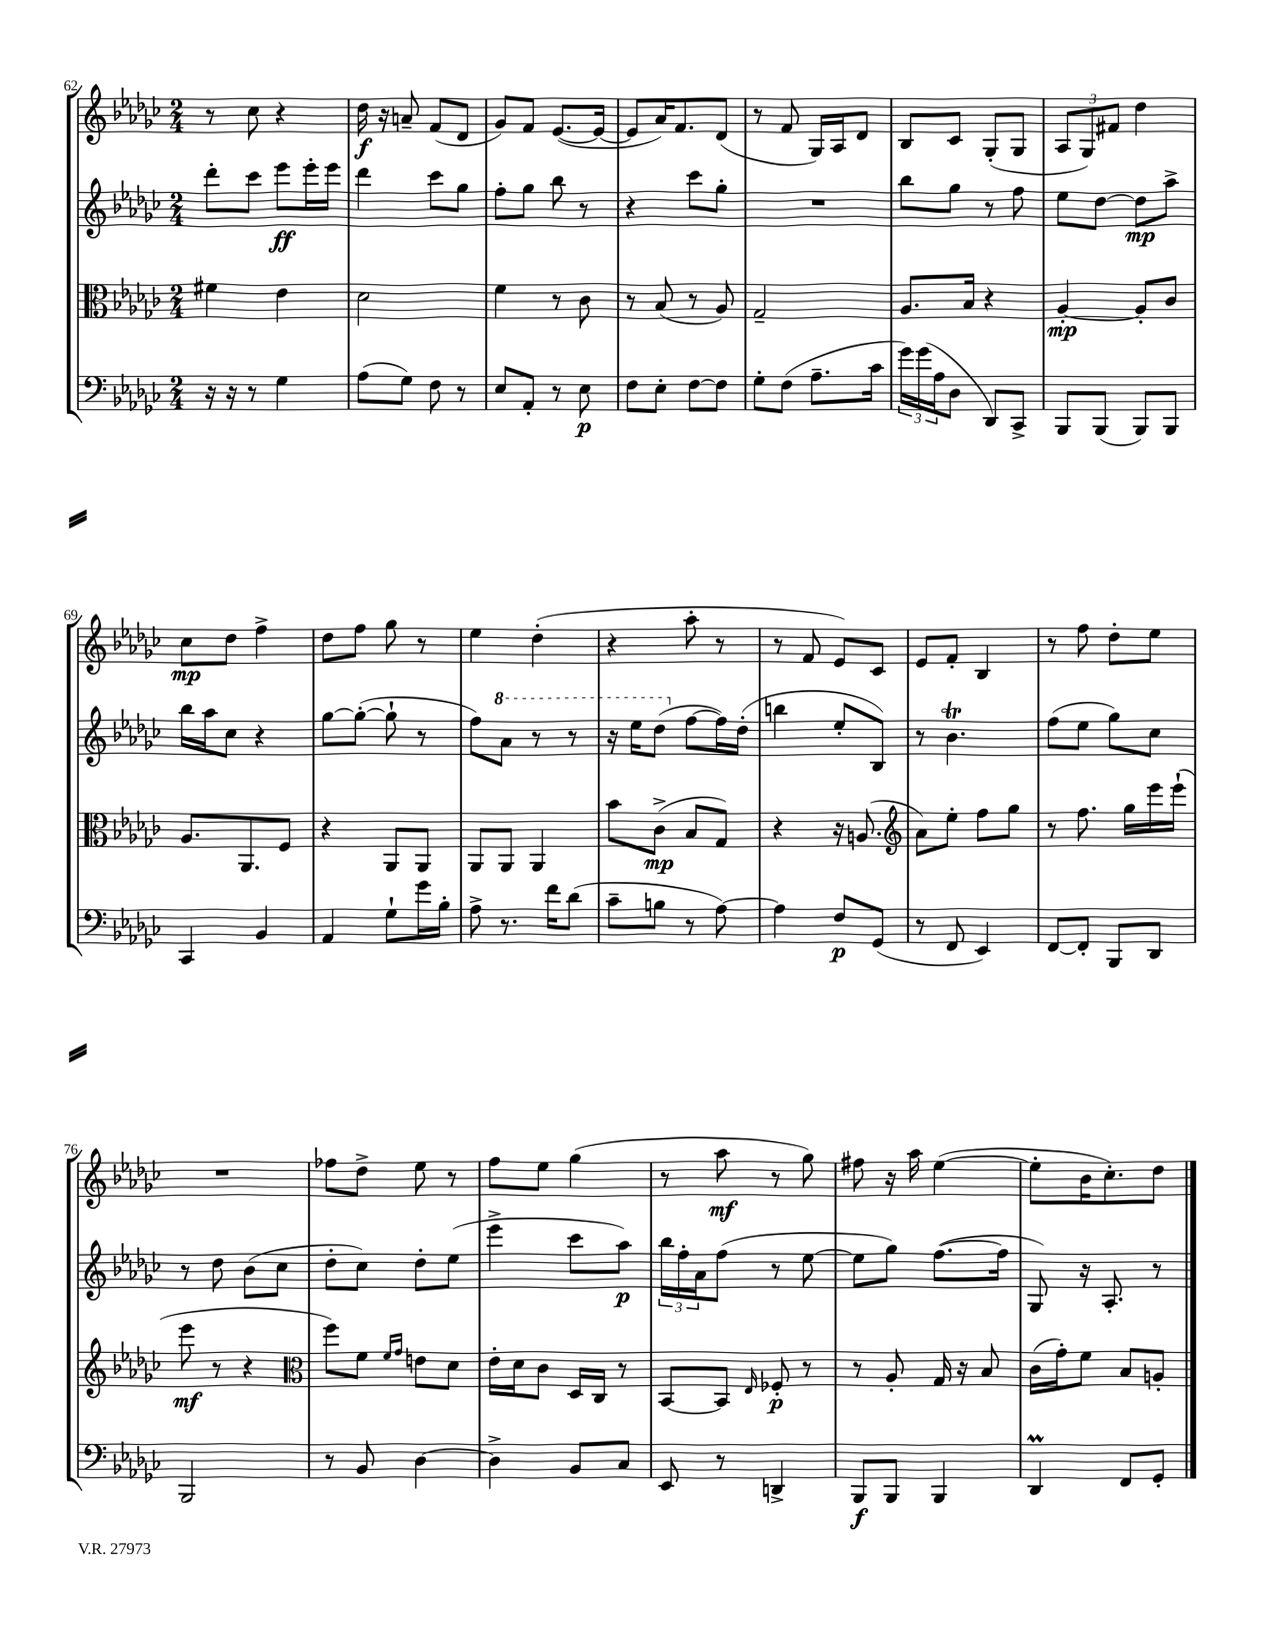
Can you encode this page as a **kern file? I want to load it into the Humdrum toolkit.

**kern	**dynam	**kern	**dynam	**kern	**dynam	**kern	**dynam
*part4	*part4	*part3	*part3	*part2	*part2	*part1	*part1
*staff4	*staff4	*staff3	*staff3	*staff2	*staff2	*staff1	*staff1
*clefF4	*	*clefC3	*	*clefG2	*	*clefG2	*
*k[b-e-a-d-g-c-]	*	*k[b-e-a-d-g-c-]	*	*k[b-e-a-d-g-c-]	*	*k[b-e-a-d-g-c-]	*
*M2/4	*	*M2/4	*	*M2/4	*	*M2/4	*
=62	=62	=62	=62	=62	=62	=62	=62
16r	.	4f#X\	.	8ddd-'\L	.	8r	.
16r	.	.	.	.	.	.	.
8r	.	.	.	8ccc-\J	.	8cc-\	.
4G-\	.	4e-\	.	8eee-\L	ff	4r	.
.	.	.	.	16eee-'\L	.	.	.
.	.	.	.	16eee-\JJ	.	.	.
=63	=63	=63	=63	=63	=63	=63	=63
(8A-\L	.	2d-\	.	4ddd-\	.	16dd-\	f
.	.	.	.	.	.	16r	.
8G-\J)	.	.	.	.	.	8an~/	.
8F\	.	.	.	8ccc-\L	.	(8f/L	.
8r	.	.	.	8gg-\J	.	8d-/J	.
=64	=64	=64	=64	=64	=64	=64	=64
8E-/L	.	4f\	.	8ff'\L	.	8g-/L)	.
8AA-'/J	.	.	.	8gg-\J	.	8f/J	.
8r	.	8r	.	8bb-\	.	([8.e-/L	.
8E-\	p	8c-\	.	8r	.	.	.
.	.	.	.	.	.	16e-/Jk_	.
=65	=65	=65	=65	=65	=65	=65	=65
8F\L	.	8r	.	4r	.	8e-/L]	.
8E-'\J	.	(8B-/	.	.	.	16a-/K)	.
.	.	.	.	.	.	8.f/	.
[8F\L	.	8r	.	8ccc-\L	.	.	.
8F\J]	.	8A-/)	.	8gg-'\J	.	(8d-/J	.
=66	=66	=66	=66	=66	=66	=66	=66
8G-'\L	.	2G-~/	.	2r	.	8r	.
(8F\J	.	.	.	.	.	8f/	.
8.A-~\L	.	.	.	.	.	16G-/LL)	.
.	.	.	.	.	.	16A-/J	.
.	.	.	.	.	.	8d-/J	.
16c-\Jk	.	.	.	.	.	.	.
=67	=67	=67	=67	=67	=67	=67	=67
24g-\LL)	.	8.A-/L	.	8bb-\L	.	8B-/L	.
(24g-\	.	.	.	.	.	.	.
24A-\J	.	.	.	.	.	.	.
8D-\J	.	.	.	8gg-\J	.	8c-/J	.
.	.	16B-/Jk	.	.	.	.	.
8DD-/L)	.	4r	.	8r	.	(8G-'/L	.
8CC-^/J	.	.	.	8ff\	.	8G-/J	.
=68	=68	=68	=68	=68	=68	=68	=68
8BBB-/L	.	[4A-'/	mp	8ee-\L	.	12A-/L	.
.	.	.	.	.	.	12G-/)	.
(8BBB-/J	.	.	.	[8dd-\J	.	.	.
.	.	.	.	.	.	12f#X/J	.
8BBB-/L)	.	8A-'/L]	.	8dd-\L]	mp	4dd-\	.
8BBB-/J	.	8c-/J	.	8aa-^\J	.	.	.
!!LO:LB:g=z
=69	=69	=69	=69	=69	=69	=69	=69
4CC-/	.	8.A-/L	.	16bb-\LL	.	8cc-\L	mp
.	.	.	.	16aa-\J	.	.	.
.	.	.	.	8cc-\J	.	8dd-\J	.
.	.	8.AA-/	.	.	.	.	.
4BB-/	.	.	.	4r	.	4ff^\	.
.	.	8F/J	.	.	.	.	.
=70	=70	=70	=70	=70	=70	=70	=70
4AA-/	.	4r	.	[8gg-\L	.	8dd-\L	.
.	.	.	.	(8gg-'\J_	.	8ff\J	.
8G-`\L	.	8AA-/L	.	8gg-`\]	.	8gg-\	.
16g-\L	.	8AA-/J	.	8r	.	8r	.
16B-'\JJ	.	.	.	.	.	.	.
=71	=71	=71	=71	=71	=71	=71	=71
8A-^\	.	8AA-/L	.	8ff\L)	.	4ee-\	.
*	*	*	*	*8va	*	*	*
8.r	.	8AA-/J	.	8aa-\J	.	.	.
.	.	4AA-/	.	8r	.	(4dd-'\	.
16f\KL	.	.	.	.	.	.	.
(8d-\J	.	.	.	8r	.	.	.
=72	=72	=72	=72	=72	=72	=72	=72
8c-~\L	.	8b-\L	.	16r	.	4r	.
.	.	.	.	16eee-\KL	.	.	.
8Bn\J	.	(8c-^\J	mp	(8ddd-\J	.	.	.
*	*	*	*	*X8va	*	*	*
8r	.	8B-/L	.	[8ff\L	.	8aa-'\	.
[8A-\)	.	8G-/J)	.	16ff\L])	.	8r	.
.	.	.	.	(16dd-'\JJ	.	.	.
=73	=73	=73	=73	=73	=73	=73	=73
4A-\]	.	4r	.	4bbn\	.	8r	.
.	.	.	.	.	.	8f/	.
8F/L	p	16r	.	8ee-'/L	.	8e-/L)	.
.	.	(8.An/	.	.	.	.	.
(8GG-/J	.	.	.	8B-/J)	.	8c-/J	.
=74	=74	=74	=74	=74	=74	=74	=74
*	*	*clefG2	*	*	*	*	*
8r	.	8a-\L)	.	8r	.	8e-/L	.
8FF/	.	8ee-'\J	.	4.b-t\	.	8f'/J	.
4EE-/)	.	8ff\L	.	.	.	4B-/	.
.	.	8gg-\J	.	.	.	.	.
=75	=75	=75	=75	=75	=75	=75	=75
[8FF/L	.	8r	.	(8ff\L	.	8r	.
8FF'/J]	.	8.ff\	.	8ee-\J	.	8ff\	.
8BBB-/L	.	.	.	8gg-\L)	.	8dd-'\L	.
.	.	16gg-\LL	.	.	.	.	.
8DD-/J	.	16eee-\	.	8cc-\J	.	8ee-\J	.
.	.	(16eee-`\JJ	.	.	.	.	.
!!LO:LB:g=z
=76	=76	=76	=76	=76	=76	=76	=76
2BBB-/	.	8eee-\	mf	8r	.	2r	.
.	.	8r	.	8dd-\	.	.	.
.	.	4r	.	(8b-\L	.	.	.
.	.	.	.	8cc-\J	.	.	.
=77	=77	=77	=77	=77	=77	=77	=77
*	*	*clefC3	*	*	*	*	*
8r	.	8ff\L)	.	8dd-'\L	.	8ff-X\L	.
8BB-/	.	8f\J	.	8cc-\J)	.	8dd-^\J	.
.	.	16qqf/LL	.	.	.	.	.
.	.	16qqg-/JJ	.	.	.	.	.
[4D-\	.	8en\L	.	8dd-'\L	.	8ee-\	.
.	.	8d-\J	.	(8ee-\J	.	8r	.
=78	=78	=78	=78	=78	=78	=78	=78
4D-^\]	.	16e-'\LL	.	4eee-^\	.	8ff\L	.
.	.	16d-\J	.	.	.	.	.
.	.	8c-\J	.	.	.	8ee-\J	.
8BB-/L	.	16D-/LL	.	8ccc-\L	.	(4gg-\	.
.	.	16C-/JJ	.	.	.	.	.
8C-/J	.	8r	.	8aa-\J)	p	.	.
=79	=79	=79	=79	=79	=79	=79	=79
8EE-/	.	[8BB-/L	.	24bb-\LL	.	8r	.
.	.	.	.	24ff'\	.	.	.
.	.	.	.	24a-\J	.	.	.
8r	.	8BB-/J]	.	(8ff\J	.	8aa-\	mf
.	.	16qqE-/	.	.	.	.	.
4DDn^/	.	8F-X'/	p	8r	.	8r	.
.	.	8r	.	[8ee-\	.	8gg-\)	.
=80	=80	=80	=80	=80	=80	=80	=80
8BBB-/L	f	8r	.	8ee-\L]	.	8ff#X\	.
8BBB-/J	.	8A-'/	.	8gg-\J)	.	16r	.
.	.	.	.	.	.	16aa-\	.
4BBB-/	.	16G-/	.	([8.ff\L	.	([4ee-\	.
.	.	16r	.	.	.	.	.
.	.	8B-/	.	.	.	.	.
.	.	.	.	16ff\Jk]	.	.	.
=81	=81	=81	=81	=81	=81	=81	=81
4DD-M/	.	(16c-\LL	.	8G-/)	.	8ee-'\L]	.
.	.	16g-'\J)	.	.	.	.	.
.	.	8f\J	.	16r	.	16b-\K	.
.	.	.	.	8.A-'/	.	8.cc-'\)	.
8FF/L	.	8B-/L	.	.	.	.	.
8GG-'/J	.	8An'/J	.	8r	.	8dd-\J	.
==	==	==	==	==	==	==	==
*-	*-	*-	*-	*-	*-	*-	*-
